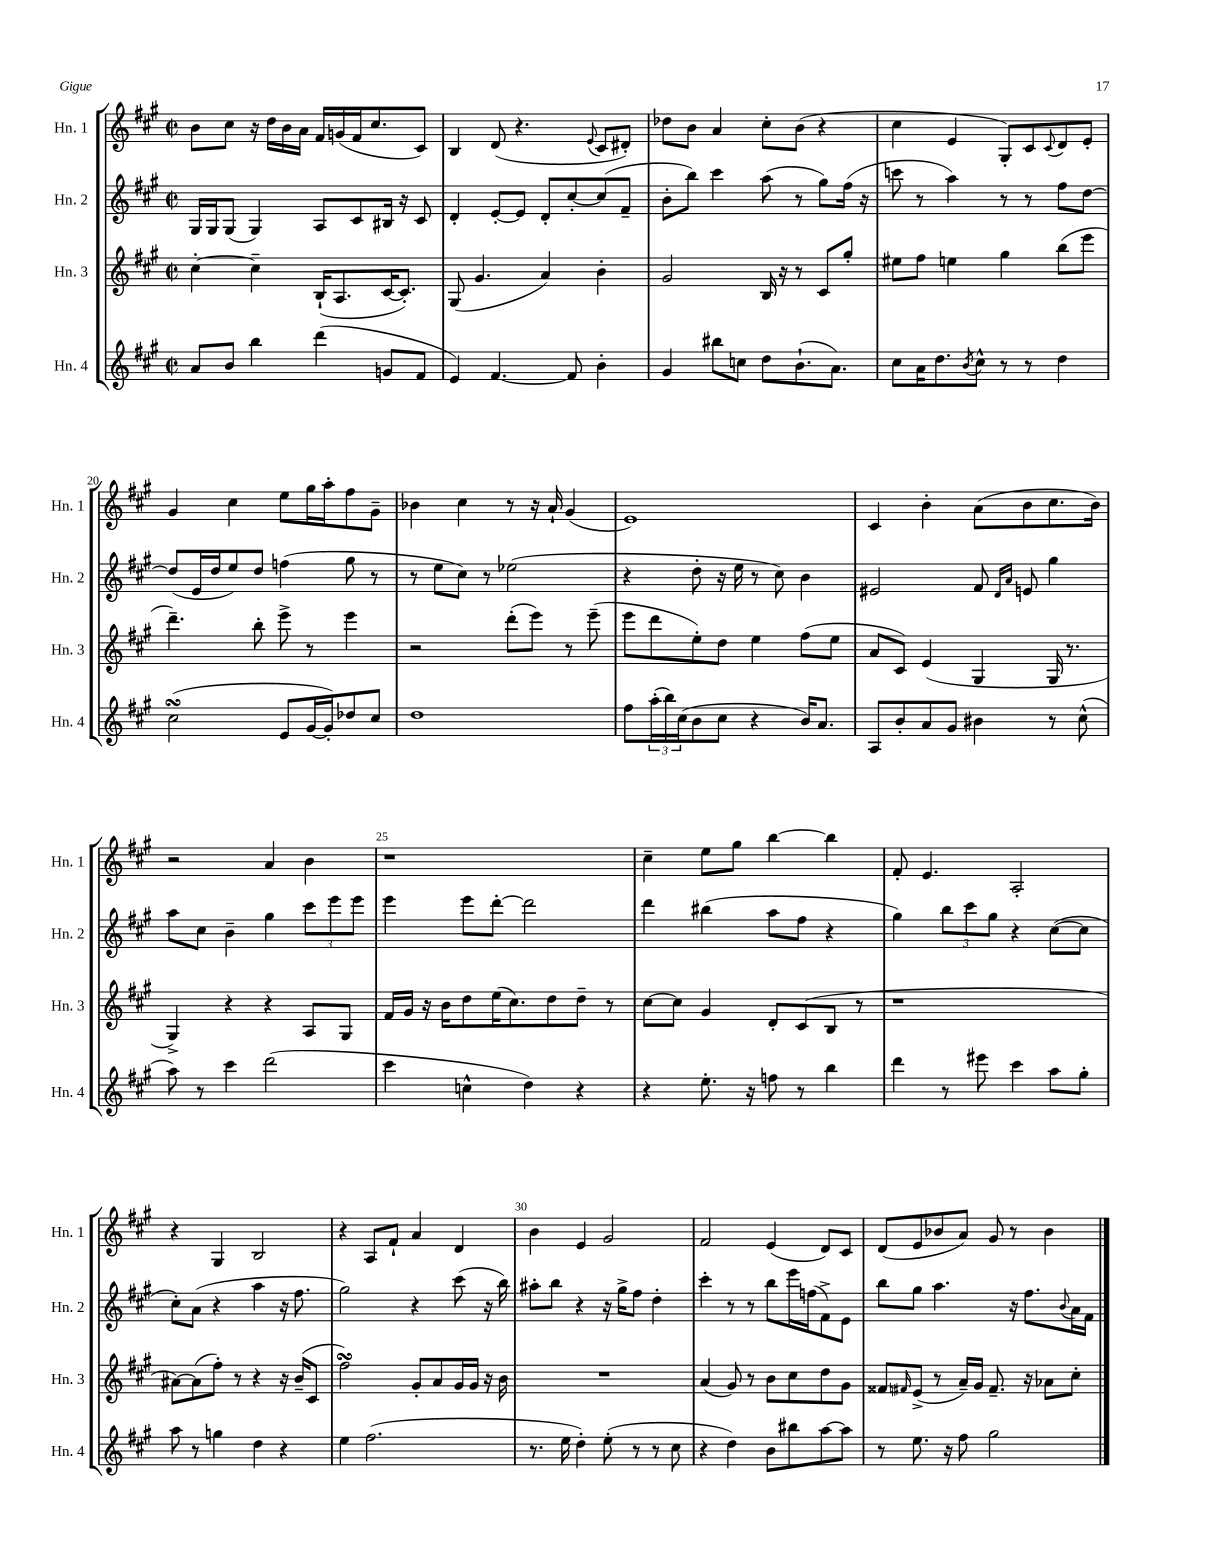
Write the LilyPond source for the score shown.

<<
\new StaffGroup <<
\new Staff = "s0" \with { instrumentName = "Hn. 1" shortInstrumentName = "Hn. 1" } {
    \clef treble \key a \major \defaultTimeSignature \time 2/2
    b'8 cis''8 r16 d''16 b'16 a'16 fis'16 g'16( fis'16 cis''8. cis'8) |
    b4 d'8( r4. \appoggiatura { e'8 } cis'8 dis'8-.) |
    des''8 b'8 a'4 cis''8-. b'8( r4 |
    cis''4 e'4 gis8-.) cis'8 \appoggiatura { cis'8 } d'8 e'8-. |
    gis'4 cis''4 e''8 gis''16 a''16-. fis''8 gis'8-- |
    bes'4 cis''4 r8 r16 a'16-! gis'4( |
    e'1) |
    cis'4 b'4-. a'8( b'8 cis''8. b'16) |
    r2 a'4 b'4 |
    r1 |
    cis''4-- e''8 gis''8 b''4~ b''4 |
    fis'8-. e'4. a2-. |
    r4 gis4 b2 |
    r4 a8 fis'8-! a'4 d'4 |
    b'4 e'4 gis'2 |
    fis'2 e'4( d'8) cis'8 |
    d'8( e'8 bes'8 a'8) gis'8 r8 bes'4 \bar "|." |
}
\new Staff = "s1" \with { instrumentName = "Hn. 2" shortInstrumentName = "Hn. 2" } {
    \clef treble \key a \major \defaultTimeSignature \time 2/2
    gis16 gis16 gis8( gis4) a8 cis'8 bis16 r16 cis'8 |
    d'4-. e'8~-. e'8 d'8-. cis''8~-. cis''8( fis'8-- |
    b'8-. b''8) cis'''4 a''8( r8 gis''8) fis''16( r16 |
    c'''8 r8 a''4) r8 r8 fis''8 d''8~ |
    d''8( e'16 d''16 e''8) d''8 f''4( gis''8 r8 |
    r8 e''8 cis''8) r8 ees''2( |
    r4 d''8-. r16 e''16 r8 cis''8) b'4 |
    eis'2 fis'8 \grace { d'16 a'16 } e'8 gis''4 |
    a''8 cis''8 b'4-- gis''4 \tuplet 3/2 { cis'''8 e'''8 e'''8 } |
    e'''4 e'''8 d'''8~-. d'''2 |
    d'''4 bis''4( a''8 fis''8 r4 |
    gis''4) \tuplet 3/2 { b''8 cis'''8 gis''8 } r4 cis''8~( cis''8 |
    cis''8-.) a'8( r4 a''4 r16 fis''8. |
    gis''2) r4 cis'''8( r16 b''16) |
    ais''8-. b''8 r4 r16 gis''16-> fis''8 d''4-. |
    cis'''4-. r8 r8 b''8 e'''16 f''16( fis'8->) e'8 |
    b''8 gis''8 a''4. r16 fis''8. \appoggiatura { b'8 } a'16 fis'16 \bar "|." |
}
\new Staff = "s2" \with { instrumentName = "Hn. 3" shortInstrumentName = "Hn. 3" } {
    \clef treble \key a \major \defaultTimeSignature \time 2/2
    cis''4~-. cis''4-- b16-!( a8. cis'16~ cis'8.-.) |
    gis8( gis'4. a'4) b'4-. |
    gis'2 b16 r16 r8 cis'8 gis''8-. |
    eis''8 fis''8 e''4 gis''4 b''8( e'''8 |
    d'''4.--) b''8-. e'''8-> r8 e'''4 |
    r2 d'''8-.( e'''8) r8 e'''8--( |
    e'''8 d'''8 e''8-.) d''8 e''4 fis''8( e''8 |
    a'8 cis'8) e'4( gis4 gis16 r8. |
    gis4->) r4 r4 a8 gis8 |
    fis'16 gis'16 r16 b'16 d''8 e''16( cis''8.) d''8 d''8-- r8 |
    cis''8~ cis''8 gis'4 d'8-. cis'8( b8 r8 |
    r1 |
    ais'8~) ais'8( fis''8-.) r8 r4 r16 b'16--( cis'8 |
    fis''2\turn) gis'8-. a'8 gis'16 gis'16 r16 b'16 |
    R1 |
    a'4( gis'8) r8 b'8 cis''8 d''8 gis'8 |
    fisis'8 \grace { fis'16 } e'8->( r8 a'16--) gis'16 fis'8.-- r16 aes'8 cis''8-. \bar "|." |
}
\new Staff = "s3" \with { instrumentName = "Hn. 4" shortInstrumentName = "Hn. 4" } {
    \clef treble \key a \major \defaultTimeSignature \time 2/2
    a'8 b'8 b''4 d'''4( g'8 fis'8 |
    e'4) fis'4.~ fis'8 b'4-. |
    gis'4 bis''8 c''8 d''8 b'8.-!( a'8.) |
    cis''8 a'16 d''8. \acciaccatura { b'8 } cis''8-^ r8 r8 d''4 |
    cis''2\turn( e'8 gis'16~ gis'16-.) des''8 cis''8 |
    d''1 |
    fis''8 \tuplet 3/2 { a''16-.( b''16) cis''16( } b'8 cis''8 r4 b'16) a'8. |
    a8 b'8-. a'8 gis'8 bis'4 r8 cis''8-^( |
    a''8) r8 cis'''4 d'''2( |
    cis'''4 c''4-^ d''4) r4 |
    r4 e''8.-. r16 f''8 r8 b''4 |
    d'''4 r8 eis'''8 cis'''4 a''8 gis''8-. |
    a''8 r8 g''4 d''4 r4 |
    e''4 fis''2.( |
    r8. e''16 d''4-.) e''8-.( r8 r8 cis''8 |
    r4 d''4) b'8 bis''8 a''8~ a''8 |
    r8 e''8. r16 fis''8 gis''2 \bar "|." |
}
>>
>>
\layout { \context { \Score currentBarNumber = #16 \override BarNumber.break-visibility = ##(#f #t #t) barNumberVisibility = #(every-nth-bar-number-visible 5) } }
